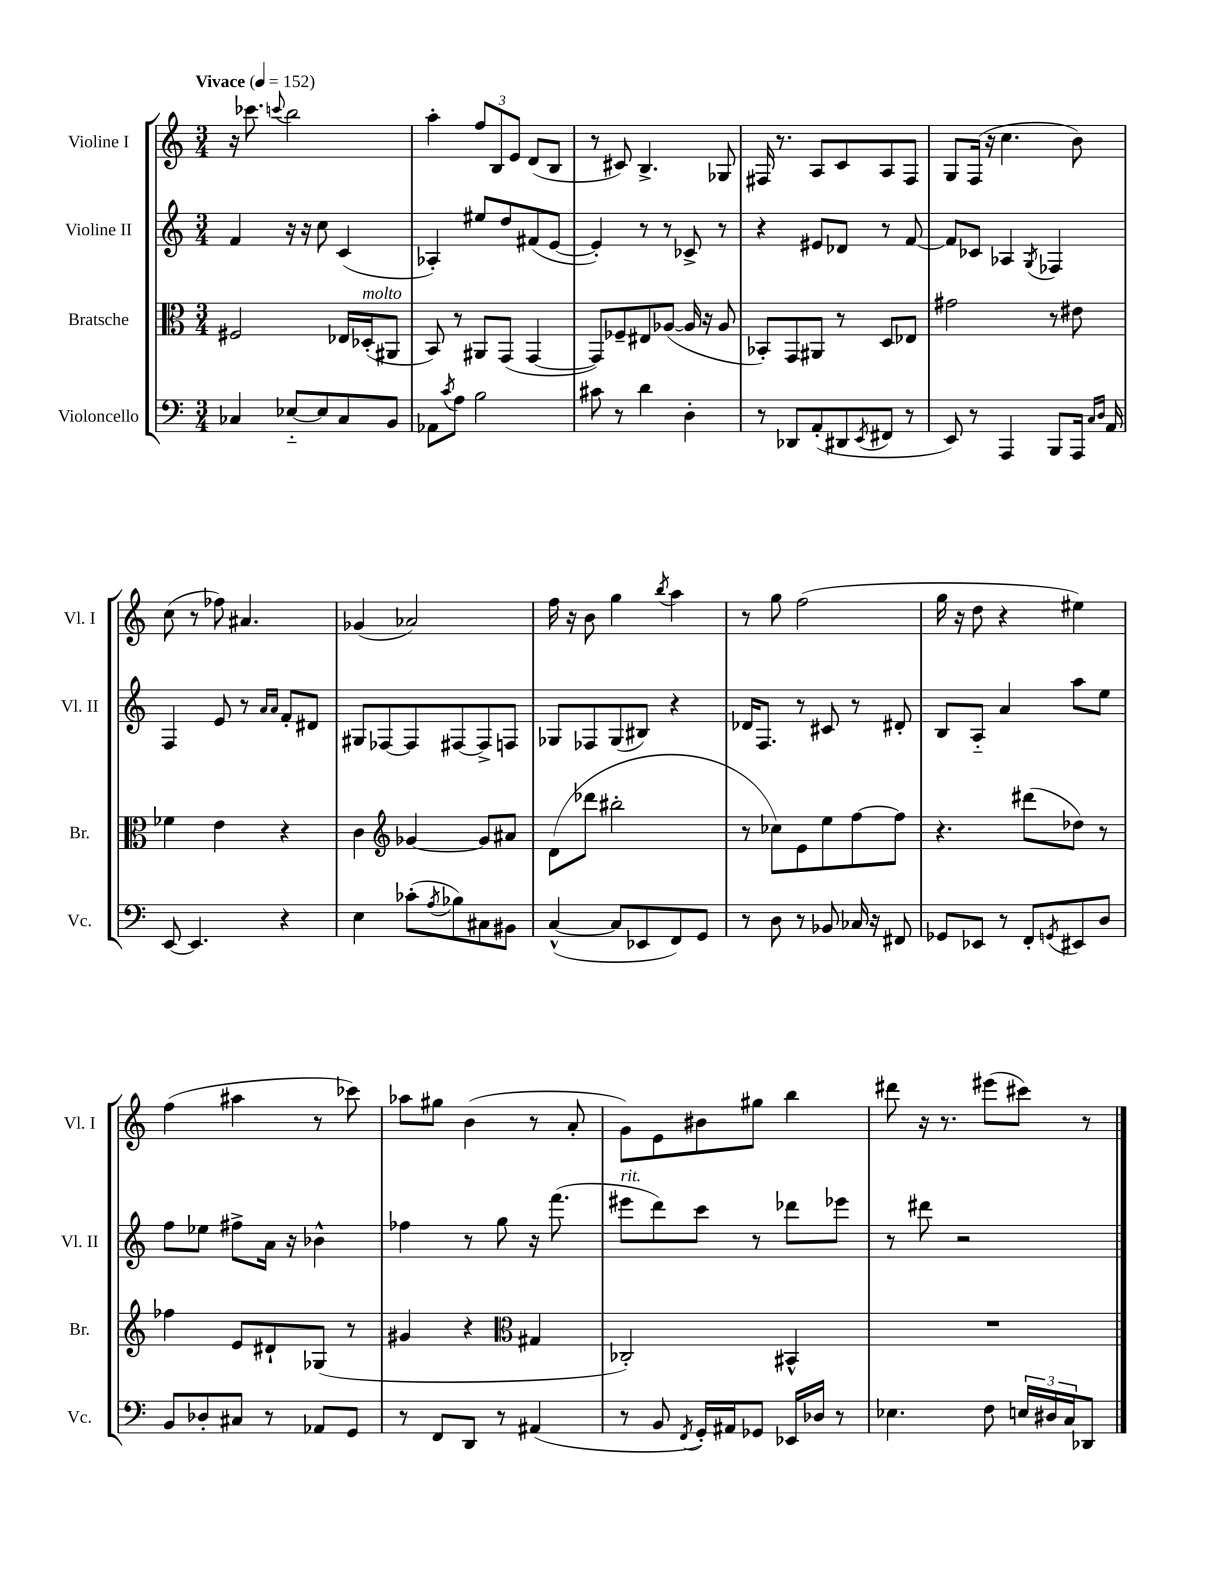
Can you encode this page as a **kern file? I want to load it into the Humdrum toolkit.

**kern	**kern	**kern	**kern
*part4	*part3	*part2	*part1
*staff4	*staff3	*staff2	*staff1
*I"Violoncello	*I"Bratsche	*I"Violine II	*I"Violine I
*I'Vc.	*I'Br.	*I'Vl. II	*I'Vl. I
*clefF4	*clefC3	*clefG2	*clefG2
*k[]	*k[]	*k[]	*k[]
*M3/4	*M3/4	*M3/4	*M3/4
*MM152	*MM152	*MM152	*MM152
=1	=1	=1	=1
!	!	!	!LO:TX:a:B:t=Vivace
4C-X/	2F#X/	4f/	16r
.	.	.	8.ccc-X\
.	.	.	8qqcccn/
[8E-X/L	.	16r	2bb\
.	.	16r	.
8E-/]	.	8cc\	.
8C-/	16E-X/LL	(4c/	.
!	!LO:TX:a:i:t=molto	!	!
.	(16D-X'/J	.	.
8BB/J	8AA#X/J	.	.
=2	=2	=2	=2
8AA-X\L	8BB/)	4A-X'/)	4aa'\
8qc/	.	.	.
8A\J	8r	.	.
2B\	8AA#X/L	8ee#X/L	12ff/L
.	.	.	12B/
.	(8GG/J	8dd/	.
.	.	.	12e/J
.	[4GG/	(8f#X/	(8d/L
.	.	[8e/J	8B/J
=3	=3	=3	=3
8c#X\	8GG/L])	4e'/])	8r
8r	8F-X~/	.	8c#X/)
4d\	8E#X/	8r	4.B^/
.	([8A-X/J	8r	.
4D'\	16A-/]	8c-X^/	.
.	16r	.	.
.	8A-/	8r	8G-X/
=4	=4	=4	=4
8r	8BB-X'/L)	4r	16F#X/
.	.	.	8.r
8DD-X/L	8GG/	.	.
(8AA'/	8AA#X/J	8e#X/L	8A/L
8DD#X/	8r	8d-X/J	8c/
8qEE/	.	.	.
8FF#X/J	8D/L	8r	8A/
8r	8E-X/J	[8f/	8F#/J
=5	=5	=5	=5
8EE/)	2g#X\	8f/L]	8G/L
8r	.	8c-X/J	(16F/Jk
.	.	.	16r
4AAA/	.	4A-X/	4.cc\
.	.	8qG/	.
8BBB/L	8r	4F-X/	.
16AAA/Jk	8e#X\	.	8b\)
16qqC/LL	.	.	.
16qqD/JJ	.	.	.
16AA/	.	.	.
!!LO:LB:g=z
=6	=6	=6	=6
[8EE/	4f-X\	4F/	(8cc\
4.EE/]	.	.	8r
.	4e\	8e/	8ff-X\)
.	.	8r	4.a#X/
.	.	16qqa/LL	.
.	.	16qqa/JJ	.
4r	4r	8f'/L	.
.	.	8d#X/J	.
=7	=7	=7	=7
4E\	4c\	8G#X/L	(4g-X/
.	.	[8F-X/	.
*	*clefG2	*	*
(8c-X'\L	[4g-X/	8F-/]	2a-X/)
8qA/	.	.	.
8B-X\)	.	[8F#X/	.
8C#X\	8g-/L]	8F#^/]	.
8BB#X\J	8a#X/J	8Fn/J	.
=8	=8	=8	=8
([4C^^/	(8d\L	8G-X/L	16ff\
.	.	.	16r
.	8ddd-X\J	8F-X/	8b\
8C/L]	2bb#X'\	(8G-/	4gg\
8EE-X/	.	8B#X/J)	.
.	.	.	8qbb/
8FF/)	.	4r	4aa\
8GG/J	.	.	.
=9	=9	=9	=9
8r	8r	16d-X/KL	8r
.	.	8.F/J	.
8D\	8cc-X\L)	.	8gg\
8r	8e\	8r	(2ff\
8BB-X/	8ee\	8c#X/	.
16C-X/	[8ff\	8r	.
16r	.	.	.
8FF#X/	8ff\J]	8d#X'/	.
=10	=10	=10	=10
8GG-X/L	4.r	8B/L	16gg\
.	.	.	16r
8EE-X/J	.	8A/J	8dd\
8r	.	4a/	4r
8FF'/L	(8ddd#X\L	.	.
8qGGn/	.	.	.
8EE#X/	8dd-X\J)	8aa\L	4ee#X\)
8D/J	8r	8ee\J	.
!!LO:LB:g=z
=11	=11	=11	=11
8BB/L	4ff-X\	8ff\L	(4ff\
8D-X'/	.	8ee-X\J	.
8C#X/J	8e/L	8ff#X^\L	4aa#X\
8r	8d#X`/	16a\Jk	.
.	.	16r	.
8AA-X/L	(8G-X/J	4b-X^^\	8r
8GG/J	8r	.	8ccc-X\)
=12	=12	=12	=12
8r	4g#X/	4ff-X\	8aa-X\L
8FF/L	.	.	8gg#X\J
8DD/J	4r	8r	(4b\
8r	.	8gg\	.
*	*clefC3	*	*
(4AA#X/	4G#X/	16r	8r
.	.	(8.fff\	.
.	.	.	8a'/
=13	=13	=13	=13
!	!	!LO:TX:a:i:t=rit.	!
8r	2C-X'/)	8eee#X\L	8g\L)
8BB/	.	8ddd\)	8e\
8qFF/	.	.	.
16GG'/LL)	.	8ccc\J	8b#X\
16AA#X/J	.	.	.
8GG-X/J	.	8r	8gg#X\J
16EE-X/LL	4BB#X^^/	8ddd-X\L	4bb\
16D-X/JJ	.	.	.
8r	.	8eee-X\J	.
=14	=14	=14	=14
4.E-X\	2.r	8r	8ddd#X\
.	.	8ddd#X\	16r
.	.	.	8.r
.	.	2r	.
8F\	.	.	(8eee#X\L
24En/LL	.	.	8ccc#X\J)
24D#X/	.	.	.
24C/J	.	.	.
8DD-X/J	.	.	8r
==	==	==	==
*-	*-	*-	*-
